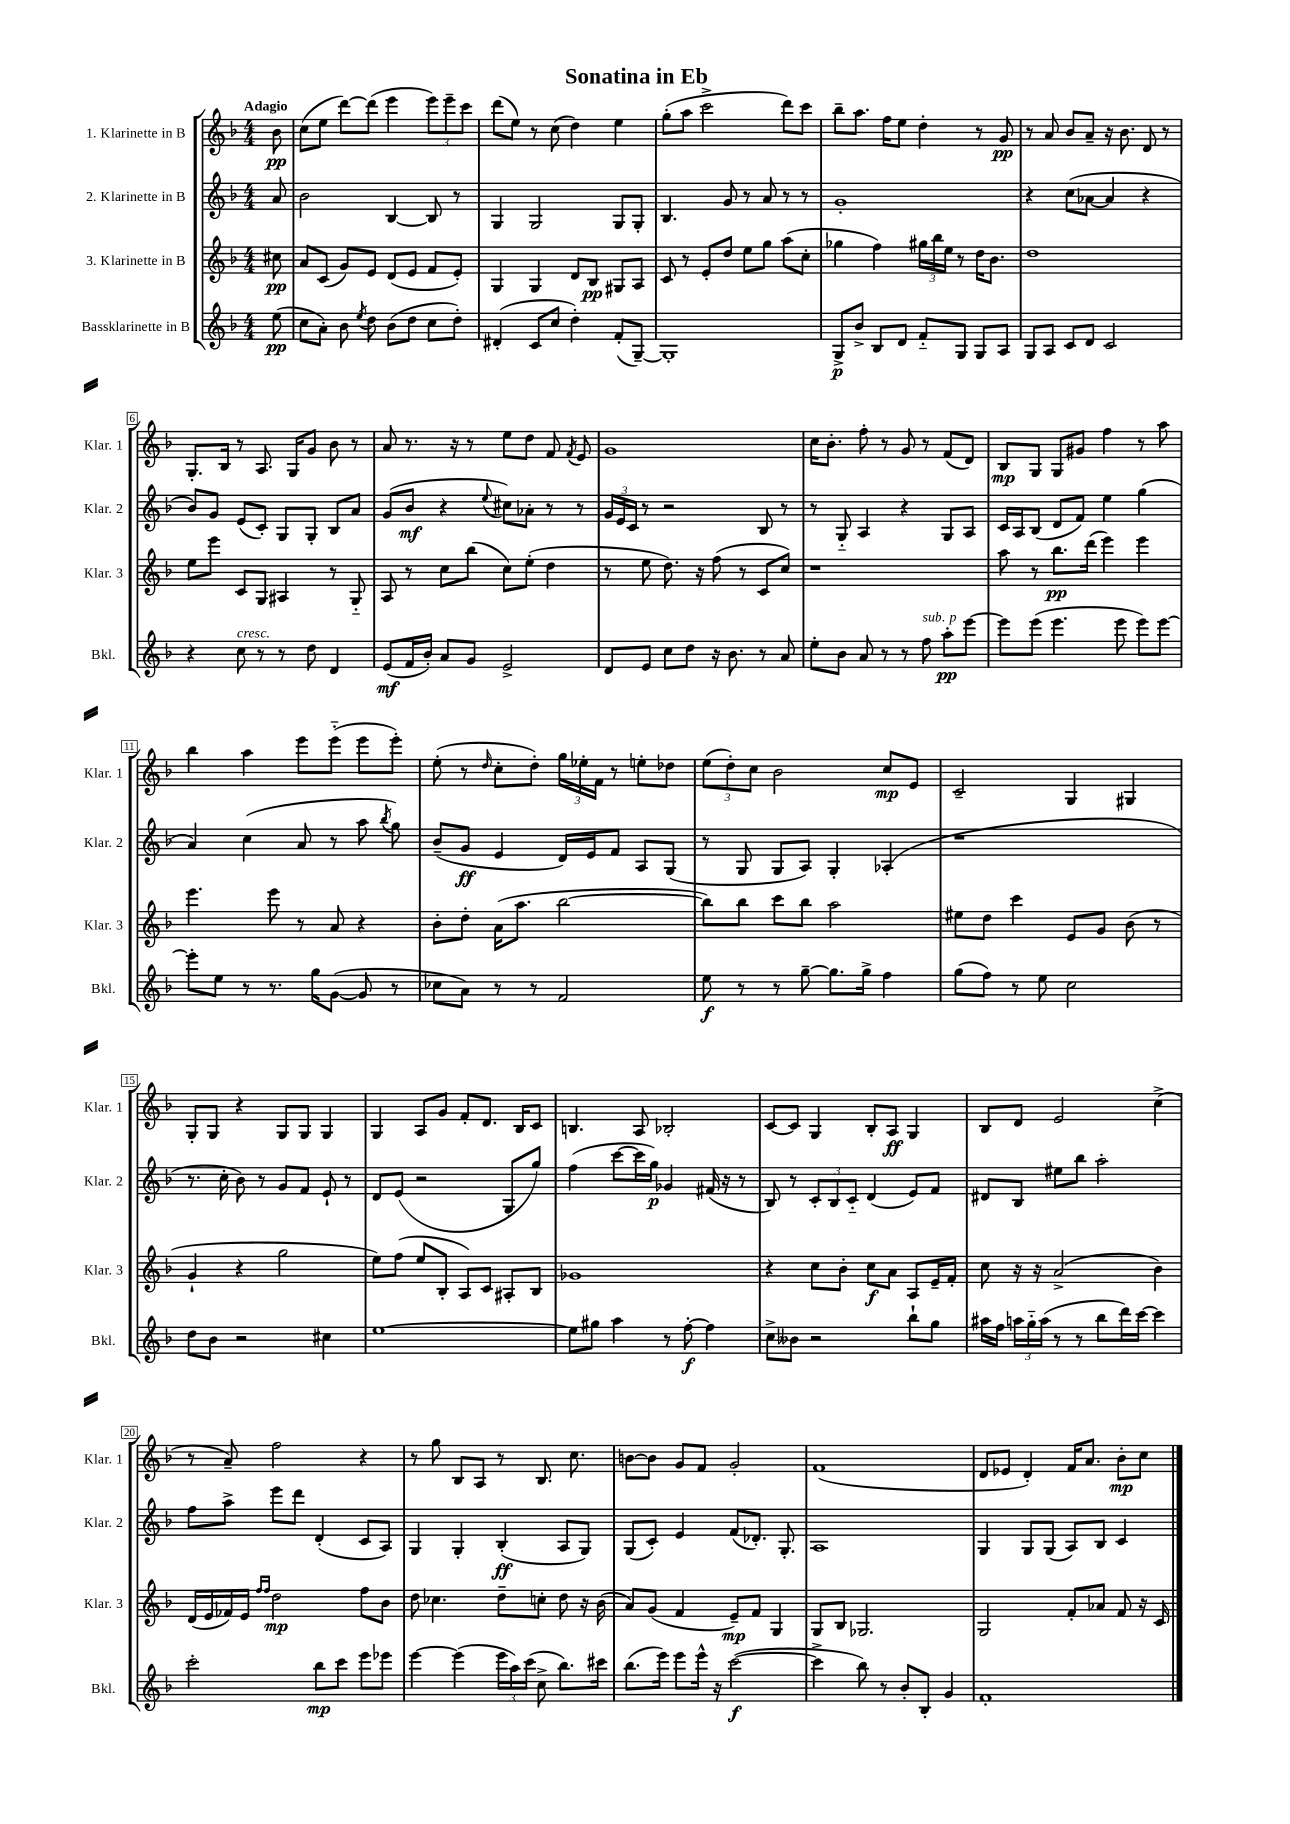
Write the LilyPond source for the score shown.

\header { title = "Sonatina in Eb" }
<<
\new StaffGroup <<
\new Staff = "s0" \with { instrumentName = "1. Klarinette in B" shortInstrumentName = "Klar. 1" } {
    \clef treble \key f \major \numericTimeSignature \time 4/4 \partial 8 \tempo "Adagio"
    \autoBeamOff bes'8\pp |
    c''8[( e''8] d'''8[~) d'''8]( e'''4 \tuplet 3/2 { e'''8[) e'''8-- c'''8] } |
    d'''8[( e''8]) r8 c''8( d''4) e''4 |
    g''8[-.( a''8] c'''2-> d'''8[) c'''8] |
    bes''8[-- a''8.] f''16[ e''8] d''4-. r8 g'8\pp |
    r8 a'8 bes'8[ a'8]-- r16 bes'8. d'8 r8 |
    g8.[-. bes16] r8 a8. g16[ g'8] bes'8 r8 |
    a'8 r8. r16 r8 e''8[ d''8] f'8 \acciaccatura { f'8 } e'8 |
    g'1 |
    c''16[ bes'8.]-. f''8-. r8 g'8 r8 f'8[( d'8]) |
    bes8[\mp g8] g8[ gis'8] f''4 r8 a''8 |
    bes''4 a''4 e'''8[ e'''8]-_( e'''8[ e'''8]-.) |
    e''8-.( r8 \grace { d''16 } c''8[-. d''8]-.) \tuplet 3/2 { g''16[ ees''16-. f'16] } r8 e''8[-. des''8] |
    \tuplet 3/2 { e''8[( d''8-.) c''8] } bes'2 c''8[\mp e'8] |
    c'2-- g4 gis4 |
    g8[-. g8] r4 g8[ g8] g4 |
    g4 a8[ g'8] f'8[-. d'8.] bes16[ c'8] |
    b4. a8 bes2-. |
    c'8[~ c'8] g4 bes8[-. a8]\ff g4 |
    bes8[ d'8] e'2 c''4->( |
    r8 a'8--) f''2 r4 |
    r8 g''8 bes8[ a8] r8 bes8. c''8. |
    b'8[~ b'8] g'8[ f'8] g'2-. |
    f'1( |
    d'8[ ees'8] d'4-.) f'16[ a'8.] bes'8[-.\mp c''8] \bar "|." |
}
\new Staff = "s1" \with { instrumentName = "2. Klarinette in B" shortInstrumentName = "Klar. 2" } {
    \clef treble \key f \major \numericTimeSignature \time 4/4 \partial 8
    \autoBeamOff a'8 |
    bes'2 bes4~ bes8 r8 |
    g4 g2 g8[ g8]-. |
    bes4. g'8 r8 a'8 r8 r8 |
    g'1-. |
    r4 c''8[( aes'8]~ aes'4 r4 |
    bes'8[) g'8] e'8[( c'8]-.) g8[ g8]-. bes8[ a'8] |
    g'8[( bes'8]\mf r4 \appoggiatura { e''8 } cis''8[) aes'8]-. r8 r8 |
    \tuplet 3/2 { g'16[ e'16 c'16] } r8 r2 bes8 r8 |
    r8 g8-_ a4 r4 g8[ a8] |
    c'16[ a16 bes8]( d'8[ f'8]) e''4 g''4( |
    a'4) c''4( a'8 r8 a''8 \acciaccatura { bes''8 } g''8) |
    bes'8[--( g'8]\ff e'4 d'16[) e'16 f'8] a8[ g8]( |
    r8 g8 g8[ a8]) g4-. aes4-.( |
    r1 |
    r8. c''16-. bes'8) r8 g'8[ f'8] e'8-! r8 |
    d'8[ e'8]( r2 g8[-. g''8]) |
    f''4( c'''8[~ c'''16 g''16]\p) ges'4 fis'16( r16 r8 |
    bes8) r8 \tuplet 3/2 { c'8[-. bes8 c'8]-_ } d'4( e'8[) f'8] |
    dis'8[ bes8] eis''8[ bes''8] a''2-. |
    f''8[ a''8]-> e'''8[ d'''8] d'4-.( c'8[ a8]) |
    g4 g4-. bes4-.\ff( a8[ g8]) |
    g8[( c'8]-.) e'4 f'8[( des'8.]-.) g8.-. |
    a1 |
    g4 g8[ g8]( a8[) bes8] c'4 \bar "|." |
}
\new Staff = "s2" \with { instrumentName = "3. Klarinette in B" shortInstrumentName = "Klar. 3" } {
    \clef treble \key f \major \numericTimeSignature \time 4/4 \partial 8
    \autoBeamOff cis''8\pp |
    a'8[ c'8]( g'8[) e'8] d'8[( e'8] f'8[ e'8]-.) |
    g4 g4 d'8[ bes8]\pp gis8[ a8] |
    c'8 r8 e'8[-. d''8] e''8[ g''8] a''8[( c''8]-. |
    ges''4 f''4) \tuplet 3/2 { gis''16[ bes''16 e''16] } r8 d''16[ bes'8.] |
    d''1 |
    e''8[ e'''8] c'8[ g8] ais4 r8 g8-_ |
    a8 r8 c''8[ bes''8]( c''8[) e''8]-.( d''4 |
    r8 e''8 d''8.) r16 f''8( r8 c'8[ c''8]) |
    r1 |
    a''8 r8 bes''8.[\pp d'''16]( e'''4) e'''4 |
    e'''4. e'''8 r8 a'8 r4 |
    bes'8[-. d''8]-. a'16[( a''8.] bes''2~ |
    bes''8[) bes''8] c'''8[ bes''8] a''2 |
    eis''8[ d''8] c'''4 e'8[ g'8] bes'8( r8 |
    g'4-! r4 g''2 |
    e''8[) f''8]( e''8[ bes8]-. a8[) c'8] ais8[-. bes8] |
    ges'1 |
    r4 c''8[ bes'8]-. c''8[\f a'8] a8[ e'16-- f'16]-. |
    c''8 r16 r16 a'2->( bes'4) |
    d'16[( e'16 fes'16) e'16] \grace { f''16[ f''16] } d''2\mp f''8[ bes'8] |
    d''8 ces''4. d''8[-- c''8]-. d''8 r16 bes'16( |
    a'8[) g'8]( f'4 e'8[--\mp) f'8] g4 |
    g8[ bes8] ges2. |
    g2 f'8[-. aes'8] f'8 r16 c'16 \bar "|." |
}
\new Staff = "s3" \with { instrumentName = "Bassklarinette in B" shortInstrumentName = "Bkl." } {
    \clef treble \key f \major \numericTimeSignature \time 4/4 \partial 8
    \autoBeamOff e''8\pp( |
    c''8[ a'8]-.) bes'8 \acciaccatura { e''8 } d''8 bes'8[( d''8] c''8[ d''8]-.) |
    dis'4-.( c'8[ c''8] d''4-.) f'8[-.( g8]~--) |
    g1-. |
    g8[->\p bes'8]-> bes8[ d'8] f'8[-_ g8] g8[ a8] |
    g8[ a8] c'8[ d'8] c'2 |
    r4 c''8^\markup { \italic "cresc." } r8 r8 d''8 d'4 |
    e'8[\mf( f'16 bes'16]-.) a'8[ g'8] e'2-> |
    d'8[ e'8] c''8[ d''8] r16 bes'8. r8 a'8 |
    e''8[-. bes'8] a'8 r8 r8 f''8^\markup { \italic "sub. p" } a''8[-.\pp e'''8]~ |
    e'''8[ e'''8]( e'''4. e'''8 e'''8[) e'''8]~ |
    e'''8[-. e''8] r8 r8. g''16[ g'8]~( g'8 r8 |
    ces''8[ a'8]) r8 r8 f'2 |
    e''8\f r8 r8 g''8~-- g''8.[ g''16]-> f''4 |
    g''8[( f''8]) r8 e''8 c''2 |
    d''8[ bes'8] r2 cis''4 |
    e''1~ |
    e''8[ gis''8] a''4 r8 f''8~-.\f f''4 |
    c''8[-> beses'8] r2 bes''8[-! g''8] |
    ais''16[ f''16] \tuplet 3/2 { a''16[ g''16-_ a''16]( } r8 r8 bes''8[ d'''16) c'''16]~ c'''4 |
    c'''2-. bes''8[\mp c'''8] e'''8[ ees'''8] |
    e'''4~ e'''4( \tuplet 3/2 { e'''16[ a''16) c'''16]( } c''8-> bes''8.[) cis'''16] |
    bes''8.[( e'''16]) e'''8[ e'''16]-^ r16 c'''2~\f( |
    c'''4-> bes''8) r8 bes'8[-. bes8]-. g'4 |
    f'1-. \bar "|." |
}
>>
>>
\layout { \context { \Score \override BarNumber.stencil = #(make-stencil-boxer 0.1 0.3 ly:text-interface::print) } }
